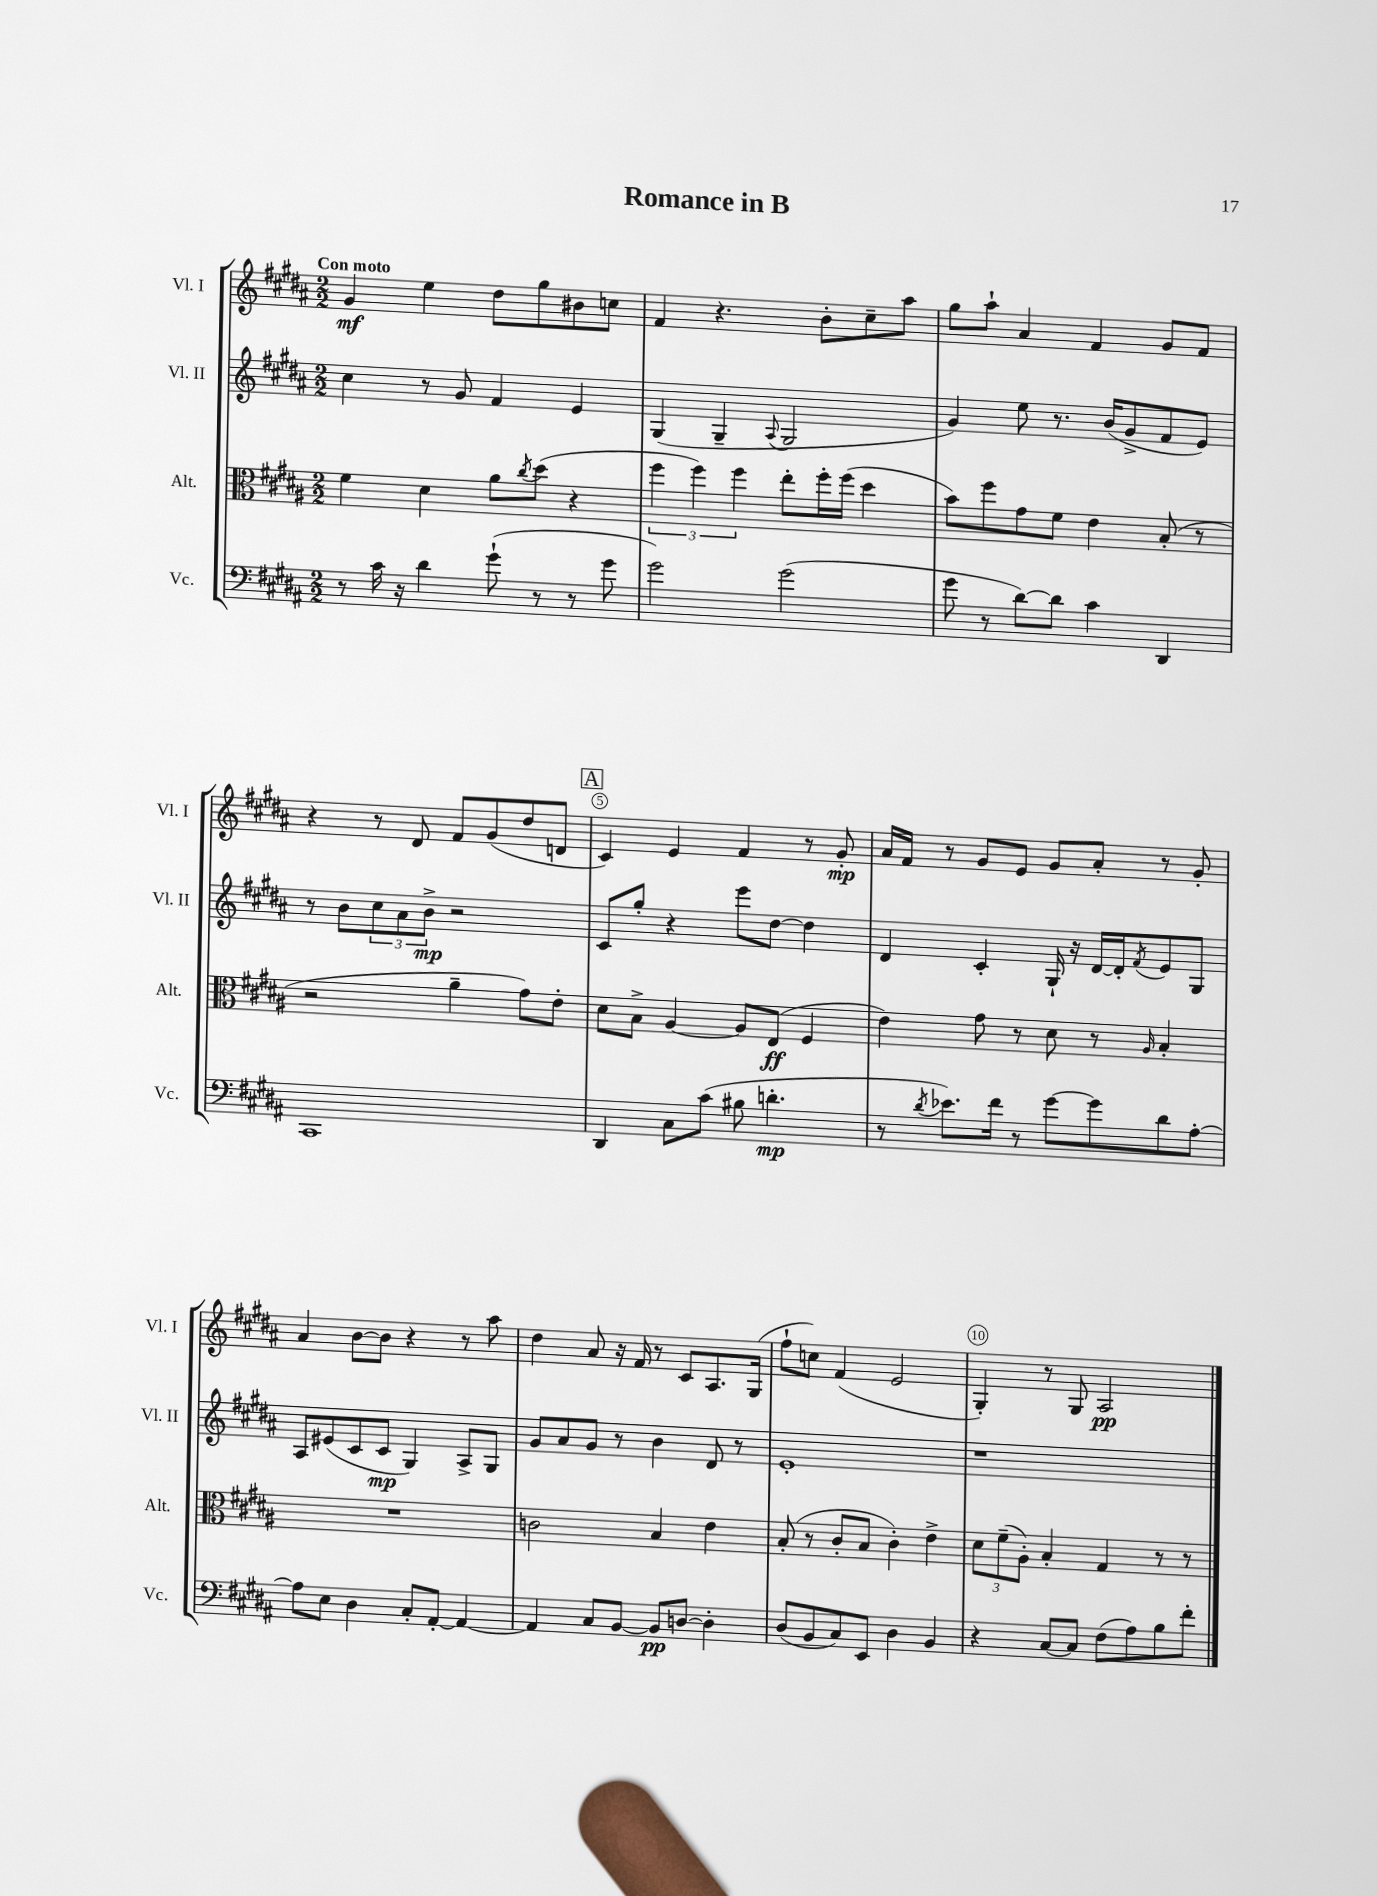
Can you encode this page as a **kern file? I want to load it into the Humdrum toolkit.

**kern	**dynam	**kern	**dynam	**kern	**dynam	**kern	**dynam
*part4	*part4	*part3	*part3	*part2	*part2	*part1	*part1
*staff4	*staff4	*staff3	*staff3	*staff2	*staff2	*staff1	*staff1
*I"Vc.	*	*I"Alt.	*	*I"Vl. II	*	*I"Vl. I	*
*I'Vc.	*	*I'Alt.	*	*I'Vl. II	*	*I'Vl. I	*
*clefF4	*	*clefC3	*	*clefG2	*	*clefG2	*
*k[f#c#g#d#a#]	*	*k[f#c#g#d#a#]	*	*k[f#c#g#d#a#]	*	*k[f#c#g#d#a#]	*
*M2/2	*	*M2/2	*	*M2/2	*	*M2/2	*
=1	=1	=1	=1	=1	=1	=1	=1
!	!	!	!	!	!	!LO:TX:a:B:t=Con moto	!
8r	.	4f#\	.	4cc#\	.	4g#/	mf
16c#\	.	.	.	.	.	.	.
16r	.	.	.	.	.	.	.
4d#\	.	4d#\	.	8r	.	4ee\	.
.	.	.	.	8g#/	.	.	.
(8g#`\	.	8a#\L	.	4f#/	.	8dd#\L	.
.	.	8qcc#/	.	.	.	.	.
8r	.	(8dd#\J	.	.	.	8gg#\	.
8r	.	4r	.	4e/	.	8b#X\	.
8g#\	.	.	.	.	.	8ccn\J	.
=2	=2	=2	=2	=2	=2	=2	=2
2g#\)	.	6ff#\	.	(4G#/	.	4f#/	.
.	.	6ff#\)	.	.	.	.	.
.	.	.	.	4G#~/	.	4.r	.
.	.	6ff#\	.	.	.	.	.
.	.	.	.	8qqA#/	.	.	.
(2g#\	.	8ee'\L	.	2G#/	.	.	.
.	.	16ff#'\L	.	.	.	8b'\L	.
.	.	(16ff#\JJ	.	.	.	.	.
.	.	4dd#\	.	.	.	8cc#~\	.
.	.	.	.	.	.	8aa#\J	.
=3	=3	=3	=3	=3	=3	=3	=3
8g#\	.	8b\L)	.	4g#/)	.	8gg#\L	.
8r	.	8ff#\	.	.	.	8aa#`\J	.
[8d#\L)	.	8g#\	.	8ee\	.	4a#/	.
8d#\J]	.	8f#\J	.	8.r	.	.	.
4c#\	.	4e\	.	.	.	4f#/	.
.	.	.	.	(16b/KL	.	.	.
.	.	.	.	8g#^/	.	.	.
4DD#/	.	(8B'/	.	8f#/	.	8g#/L	.
.	.	8r	.	8e/J)	.	8f#/J	.
!!LO:LB:g=z
=4	=4	=4	=4	=4	=4	=4	=4
1CC#	.	2r	.	8r	.	4r	.
.	.	.	.	8b\L	.	.	.
.	.	.	.	12cc#\	.	8r	.
.	.	.	.	12a#\	.	.	.
.	.	.	.	.	.	8d#/	.
.	.	.	.	12b^\J	mp	.	.
.	.	4a#~\	.	2r	.	8f#/L	.
.	.	.	.	.	.	(8g#/	.
.	.	8g#\L)	.	.	.	8dd#/	.
.	.	8e'\J	.	.	.	8dn/J	.
!!LO:REH:place=s1:t=A
=5	=5	=5	=5	=5	=5	=5	=5
4DD#/	.	8d#\L	.	8c#/L	.	4c#/)	.
.	.	8B^\J	.	8gg#'/J	.	.	.
8C#\L	.	[4A#/	.	4r	.	4e/	.
(8c#\J	.	.	.	.	.	.	.
8B#X\	.	8A#/L]	.	8eee\L	.	4f#/	.
4.dn'\	mp	(8E/J	ff	[8dd#\J	.	.	.
.	.	4F#/	.	4dd#\]	.	8r	.
.	.	.	.	.	.	8g#'/	mp
=6	=6	=6	=6	=6	=6	=6	=6
8r	.	4e\)	.	4d#/	.	16a#/LL	.
.	.	.	.	.	.	16f#/JJ	.
8qd#/	.	.	.	.	.	.	.
8.e-X\L)	.	.	.	.	.	8r	.
.	.	8g#\	.	4c#'/	.	8g#/L	.
16f#\Jk	.	.	.	.	.	.	.
8r	.	8r	.	.	.	8e/J	.
[8g#\L	.	8d#\	.	16G#`/	.	8g#/L	.
.	.	.	.	16r	.	.	.
8g#\]	.	8r	.	[16d#/LL	.	8a#'/J	.
.	.	.	.	16d#'/J]	.	.	.
.	.	16qqA#/	.	8qf#/	.	.	.
8d#\	.	4B'/	.	8e/	.	8r	.
[8A#'\J	.	.	.	8G#/J	.	8g#'/	.
!!LO:LB:g=z
=7	=7	=7	=7	=7	=7	=7	=7
8A#\L]	.	1r	.	8A#/L	.	4a#/	.
8E\J	.	.	.	(8e#X/	.	.	.
4D#\	.	.	.	8c#/	.	[8b\L	.
.	.	.	.	8c#/J	mp	8b\J]	.
8C#'/L	.	.	.	4G#/)	.	4r	.
[8AA#'/J	.	.	.	.	.	.	.
4AA#/_	.	.	.	8A#^/L	.	8r	.
.	.	.	.	8G#/J	.	8aa#\	.
=8	=8	=8	=8	=8	=8	=8	=8
4AA#/]	.	2cn\	.	8g#/L	.	4dd#\	.
.	.	.	.	8a#/	.	.	.
8C#/L	.	.	.	8g#/J	.	8a#/	.
[8BB/J	.	.	.	8r	.	16r	.
.	.	.	.	.	.	16f#/	.
8BB/L]	pp	4B/	.	4b\	.	8r	.
[8Dn/J	.	.	.	.	.	8c#/L	.
4D'\]	.	4e\	.	8d#/	.	8.A#/	.
.	.	.	.	8r	.	.	.
.	.	.	.	.	.	(16G#/Jk	.
=9	=9	=9	=9	=9	=9	=9	=9
(8D#/L	.	(8B'/	.	1e'	.	8ff#`\L	.
8BB/	.	8r	.	.	.	8ccn\J)	.
8C#/)	.	8c#'/L	.	.	.	(4f#/	.
8EE/J	.	8B/J	.	.	.	.	.
4D#\	.	4c#'\)	.	.	.	2e/	.
4BB/	.	4e^\	.	.	.	.	.
=10	=10	=10	=10	=10	=10	=10	=10
4r	.	12d#\L	.	1r	.	4G#'/)	.
.	.	(12f#~\	.	.	.	.	.
.	.	12A#'\J)	.	.	.	.	.
[8C#/L	.	4B'/	.	.	.	8r	.
8C#/J]	.	.	.	.	.	8G#/	.
(8F#\L	.	4G#/	.	.	.	2A#/	pp
8A#\)	.	.	.	.	.	.	.
8B\	.	8r	.	.	.	.	.
8f#'\J	.	8r	.	.	.	.	.
==	==	==	==	==	==	==	==
*-	*-	*-	*-	*-	*-	*-	*-
